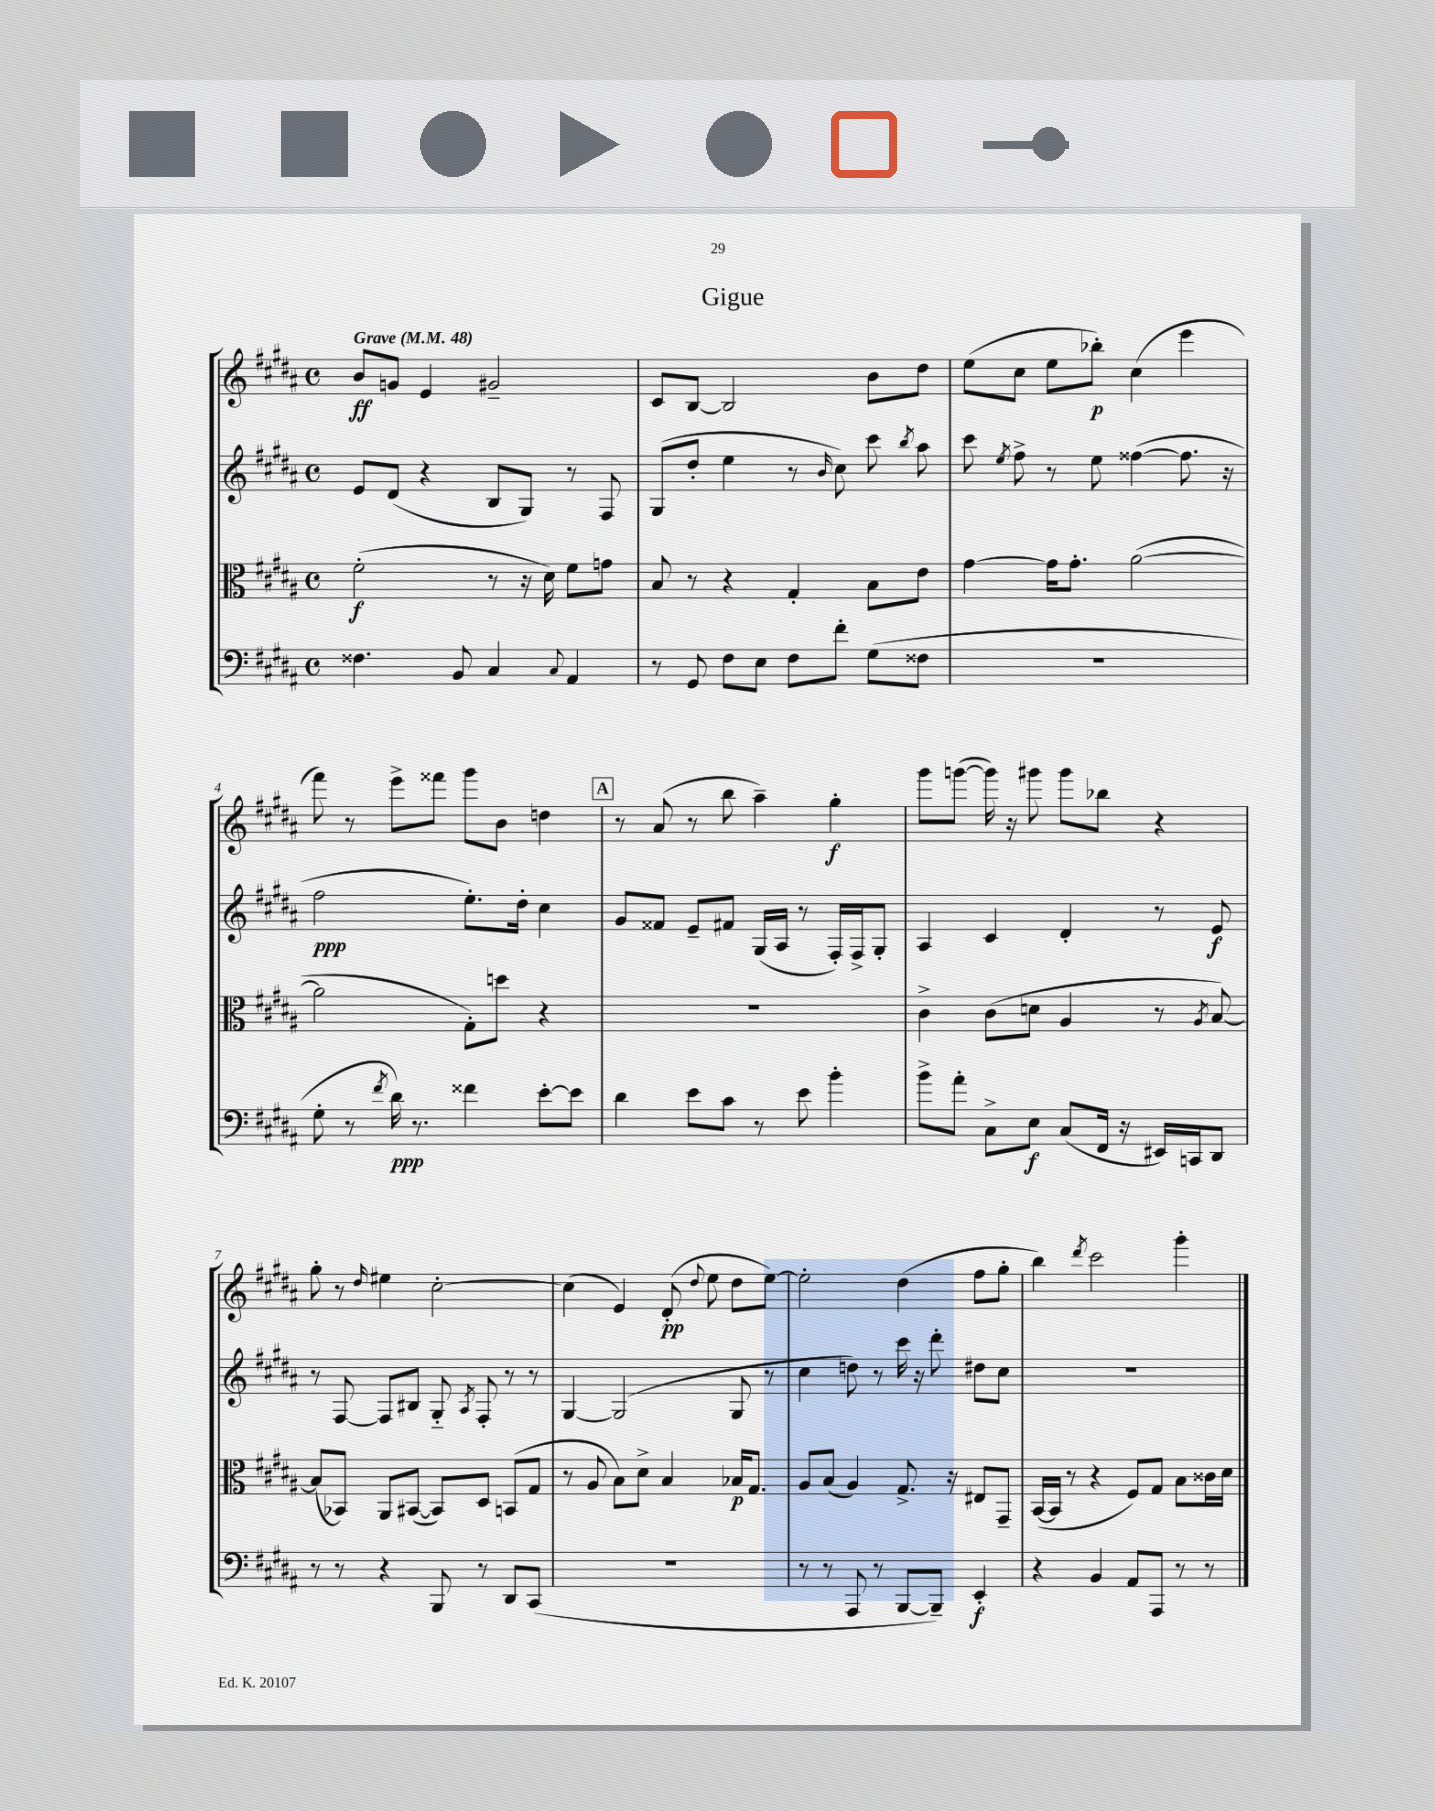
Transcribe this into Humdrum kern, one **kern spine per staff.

**kern	**kern	**kern	**kern
*staff4	*staff3	*staff2	*staff1
*clefF4	*clefC3	*clefG2	*clefG2
*k[f#c#g#d#a#]	*k[f#c#g#d#a#]	*k[f#c#g#d#a#]	*k[f#c#g#d#a#]
*M4/4	*M4/4	*M4/4	*M4/4
*met(c)	*met(c)	*met(c)	*met(c)
*MM48	*MM48	*MM48	*MM48
4.F##	(2f#'	8e	8b
.	.	(8d#	8g
.	.	4r	4e
8BB	.	.	.
4C#	8r	8B	2g#~
.	16r	8G#)	.
.	16d#)	.	.
8qqC#	.	.	.
4AA#	8f#	8r	.
.	8g	8F#	.
=	=	=	=
8r	8B	(8G#	8c#
8GG#	8r	8dd#'	[8B
8F#	4r	4ee	2B]
8E	.	.	.
8F#	4G#'	8r	.
.	.	16qqb	.
8f#'	.	8cc#)	.
(8G#	8B	8ccc#	8b
.	.	8qbb	.
8F##	8e	8aa#	8dd#
=	=	=	=
1r	[4g#	8ccc#	(8ee
.	.	8qee	.
.	.	8ff#^	8cc#
.	16g#]	8r	8ee
.	8.g#'	.	.
.	.	8ee	8bb-')
.	([2a#	([4ff##	(4cc#
.	.	8.ff##]	4eee
.	.	16r	.
=	=	=	=
8G#'	2a#]	2ff#	8fff#)
8r	.	.	8r
8qf#	.	.	.
16d#)	.	.	8eee^
8.r	.	.	.
.	.	.	8fff##
4f##	8G#')	8.ee')	8ggg#
.	8dd	.	8b
.	.	16dd#'	.
[8e'	4r	4cc#	4dd
8e]	.	.	.
=	=	=	=
4d#	1r	8g#	8r
.	.	8f##	(8a#
8e	.	8e~	8r
8c#	.	8f#	8bb
8r	.	(16G#	4aa#~)
.	.	16A#	.
8e	.	8r	.
4b'	.	16F#')	4gg#'
.	.	16F#^	.
.	.	8G#'	.
=	=	=	=
8b^	4c#^	4A#	8ggg#
8a#'	.	.	([8ggg
8C#^	(8c#	4c#	16ggg])
.	.	.	16r
8E	8d	.	8ggg#
(8C#	4A#	4d#'	8ggg#
16FF#	.	.	8bb-
16r	.	.	.
16EE#)	8r	8r	4r
16CC	.	.	.
.	8qA#	.	.
8DD#	[8B)	8e	.
=	=	=	=
8r	(8B]	8r	8gg#'
8r	8BB-)	[8F#	8r
.	.	.	16qqdd#
4r	8AA#	8F#]	4ee#
.	([8BB#	8B#	.
8BBB	8BB#])	8G#'~	[2cc#'
.	.	8qA#	.
8r	8D#	8F#'	.
8DD#	(8BB	8r	.
(8CC#	8G#	8r	.
=	=	=	=
1r	8r	[4G#	(4cc#]
.	8A#	.	.
.	8B)	(2G#]	4e)
.	8d#^	.	.
.	4B	.	(8d#'
.	.	.	8qqdd#
.	.	.	8ee
.	16B-	8G#	8dd#
.	8.G#	.	.
.	.	8r	[8ee)
=	=	=	=
8r	8A#	4cc#	2ee']
8r	(8B	.	.
8AAA#	4A#)	8dd)	.
8r	.	8r	.
[8BBB	8.G#^	16ccc#	(4dd#
.	.	16r	.
8BBB~])	.	8ddd#'	.
.	16r	.	.
4EE'	8E#	8dd#	8ff#
.	8GG#~	8cc#	8gg#'
=	=	=	=
4r	([16BB	1r	4bb)
.	16BB]	.	.
.	8r	.	.
.	.	.	8qddd#
4BB	4r	.	2ccc#
8AA#	8F#)	.	.
8AAA#	8G#	.	.
8r	8B	.	4ggg#'
8r	16c##	.	.
.	16d#	.	.
==	==	==	==
*-	*-	*-	*-
